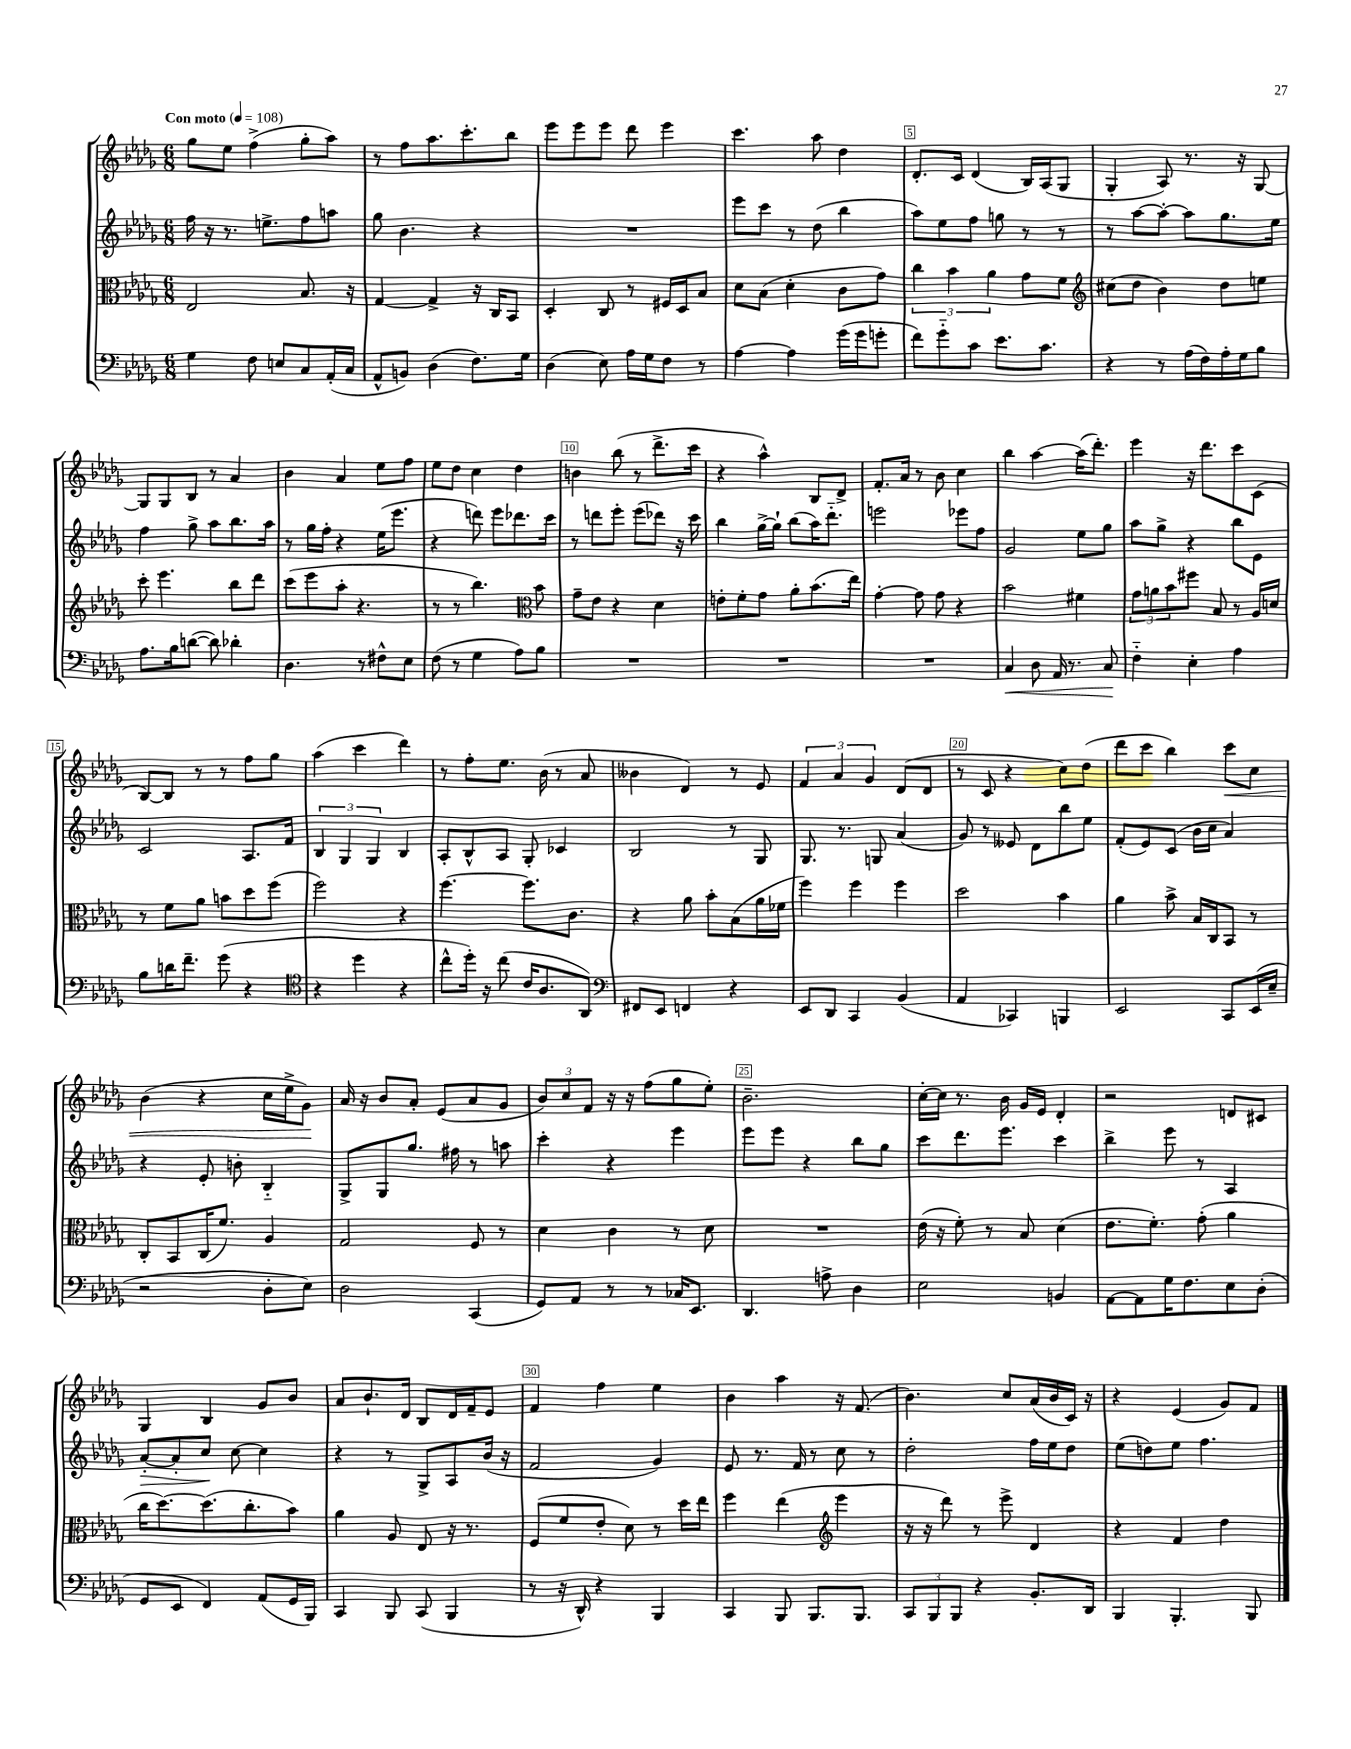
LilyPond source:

<<
\new StaffGroup <<
\new Staff = "s0" {
    \clef treble \key des \major \numericTimeSignature \time 6/8 \tempo "Con moto" 4 = 108
    ges''8 ees''8 f''4->( ges''8-. aes''8) |
    r8 f''8 aes''8. c'''8.-. bes''8 |
    ees'''8 ees'''8 ees'''8 des'''8 ees'''4 |
    c'''4. aes''8 des''4 |
    des'8.-. c'16 des'4( bes16) aes16( ges8 |
    ges4-. aes8) r8. r16 ges8~ |
    ges8 ges8 bes8 r8 aes'4 |
    bes'4 aes'4 ees''8 f''8 |
    ees''8 des''8 c''4 des''4 |
    b'4 bes''8( r8 des'''8.-> c'''16 |
    r4 aes''4-^) bes8 des'8-> |
    f'8.-. aes'16 r8 bes'8 c''4 |
    bes''4 aes''4~ aes''16( des'''8.-.) |
    ees'''4 r16 des'''8. c'''8 c'8( |
    bes8~) bes8 r8 r8 f''8 ges''8 |
    aes''4( c'''4 des'''4) |
    r8 f''8-. ees''8. bes'16( r8 aes'8 |
    beses'4 des'4) r8 ees'8 |
    \tuplet 3/2 { f'4 aes'4 ges'4 } des'8( des'8 |
    r8 c'8 r4 c''8) des''8( |
    des'''8 c'''8 bes''4) c'''8\< c''8 |
    bes'4( r4 c''16 ees''16-> ges'8\!) |
    aes'16 r16 bes'8 aes'8-. ees'8( aes'8 ges'8 |
    \tuplet 3/2 { bes'8) c''8 f'8 } r16 r16 f''8( ges''8 ees''8-.) |
    bes'2.-- |
    c''16~-. c''16 r8. bes'16 ges'16 ees'16 des'4-. |
    r2 d'8 cis'8 |
    ges4 bes4 ges'8 bes'8 |
    aes'8 bes'8.-! des'16 bes8 des'16 f'16-- ees'8 |
    f'4 f''4 ees''4 |
    bes'4 aes''4 r16 f'8.( |
    bes'4.) c''8 aes'16( bes'16 c'16) r16 |
    r4 ees'4( ges'8) f'8 \bar "|." |
}
\new Staff = "s1" {
    \clef treble \key des \major \numericTimeSignature \time 6/8
    f''16 r16 r8. e''8.-> f''8 a''8 |
    ges''8 bes'4. r4 |
    R2. |
    ees'''8 c'''8 r8 des''8( bes''4 |
    aes''8) ees''8 f''8 g''8 r8 r8 |
    r8 aes''8~ aes''8~-. aes''8 ges''8. ees''16 |
    f''4 ges''8-> aes''8 bes''8. aes''16 |
    r8 ges''16 f''16-. r4 ees''16( ees'''8. |
    r4 d'''8) ees'''8 des'''8. c'''16 |
    r8 d'''8 ees'''8-. ees'''8( des'''8) r16 c'''16 |
    bes''4 ges''16~-> ges''16-! bes''8( aes''16) des'''8.-_ |
    e'''2 ees'''8 f''8 |
    ges'2 ees''8 ges''8 |
    aes''8 ges''8-> r4 bes''8 ees'8 |
    c'2 aes8. f'16 |
    \tuplet 3/2 { bes4 ges4 ges4 } bes4 |
    aes8-. bes8-^ aes8 ges8-. ces'4 |
    bes2 r8 ges8 |
    ges8. r8. g8 aes'4( |
    ges'8) r8 eeses'8 des'8 bes''8 ees''8 |
    f'8-.( ees'8) c'8( bes'16 c''16 aes'4) |
    r4 ees'8-. b'8-. bes4-_ |
    ges8-> ges8 ges''8. fis''16 r8 a''8 |
    c'''4-. r4 ees'''4 |
    ees'''8 ees'''8 r4 bes''8 ges''8 |
    c'''8 des'''8. ees'''8. c'''4 |
    bes''4-> ees'''8 r8 aes4 |
    aes'8~-.\> aes'8-. c''8\! c''8~ c''4 |
    r4 r8 ges8-> aes8 bes'16( r16 |
    f'2 ges'4) |
    ees'8 r8. f'16 r8 c''8 r8 |
    des''2-. f''16 ees''16 des''8 |
    ees''8( d''8) ees''8 f''4. \bar "|." |
}
\new Staff = "s2" {
    \clef alto \key des \major \numericTimeSignature \time 6/8
    ees2 bes8. r16 |
    ges4~ ges4-> r16 c16 bes,8 |
    des4-. c8 r8 fis16 des16 bes8 |
    des'8 bes8( des'4-. c'8 ges'8) |
    \tuplet 3/2 { c''4 bes'4 aes'4 } ges'8 f'8 |
    \clef treble cis''8( des''8 bes'4) des''8 e''8 |
    c'''8-. ees'''4. bes''8 des'''8 |
    c'''8( ees'''8 aes''8-. r4. |
    r8 r8 bes''4.) \clef alto bes'8 |
    ges'8-- ees'8 r4 des'4 |
    e'8-. f'8-. ges'8 aes'8-. bes'8.( ees''16) |
    ges'4~-. ges'8 ges'8 r4 |
    bes'2 fis'4 |
    \tuplet 3/2 { ges'8 a'8 bes'8 } fis''8 bes8 r8 aes16 d'16 |
    r8 f'8 aes'8 b'8 des''8 f''8( |
    f''2) r4 |
    f''4.~ f''8. c'8. |
    r4 aes'8 bes'8-. bes8( aes'16 fes'16 |
    f''4) f''4 f''4 |
    des''2 bes'4 |
    aes'4 bes'8-> bes16 c16 bes,8 r8 |
    c8-. bes,8 c16( f'8.) aes4 |
    ges2 f8 r8 |
    des'4 c'4 r8 des'8 |
    R2. |
    ees'16( r16 f'8-.) r8 bes8 des'4( |
    ees'8. f'8.-.) ges'8-.( aes'4 |
    c''16 des''8.~) des''8.( c''8.-. bes'8) |
    aes'4 aes8 ees8 r16 r8. |
    f8( f'8 ees'8-. des'8) r8 des''16 ees''16 |
    f''4 ees''4( \clef treble ees'''4 |
    r16 r16 des'''8) r8 ees'''8-> des'4 |
    r4 f'4 des''4 \bar "|." |
}
\new Staff = "s3" {
    \clef bass \key des \major \numericTimeSignature \time 6/8
    ges4 f8 e8 c8 aes,16-.( c16 |
    aes,8-^ b,8) des4( f8.) ges16 |
    des4( ees8) aes16 ges16 f8 r8 |
    aes4~ aes4 ges'16( ges'16 g'8-. |
    f'8) ges'8-_ c'8 ees'8. c'8. |
    r4 r8 aes16( f16) aes16-. ges16 bes8 |
    aes8. bes16 d'8~( d'8) des'4-. |
    des4. r8 fis8-^ ees8 |
    f8( r8 ges4 aes8) bes8 |
    R2. |
    R2. |
    R2. |
    c4\< des8 aes,16 r8. c8\! |
    f4-_ ees4-. aes4 |
    bes8 d'16 f'8.-- ges'8( r4 |
    \clef tenor r4 des''4 r4 |
    c''8-^ des''16-.) r16 c''8( c'16 aes8. aes,8) |
    \clef bass fis,8 ees,8 f,4 r4 |
    ees,8 des,8 c,4 bes,4( |
    aes,4 ces,4) b,,4 |
    ees,2 c,8 ees,16( ees16-- |
    r2 des8-. ees8) |
    des2 c,4( |
    ges,8) aes,8 r8 r8 ces16 ees,8. |
    des,4. a8-> des4 |
    ees2 b,4 |
    aes,8~ aes,8 ges16 f8. ees8 des8-.( |
    ges,8 ees,8 f,4) aes,8( ges,16 bes,,16) |
    c,4 bes,,8 c,8( bes,,4 |
    r8 r16 des,16-^) r4 bes,,4 |
    c,4 bes,,8 bes,,8. bes,,8. |
    \tuplet 3/2 { c,8 bes,,8 bes,,8 } r4 bes,8.-. des,16 |
    bes,,4 bes,,4.-. bes,,8 \bar "|." |
}
>>
>>
\layout { \context { \Score \override BarNumber.break-visibility = ##(#f #t #t) barNumberVisibility = #(every-nth-bar-number-visible 5) \override BarNumber.stencil = #(make-stencil-boxer 0.1 0.3 ly:text-interface::print) } }
